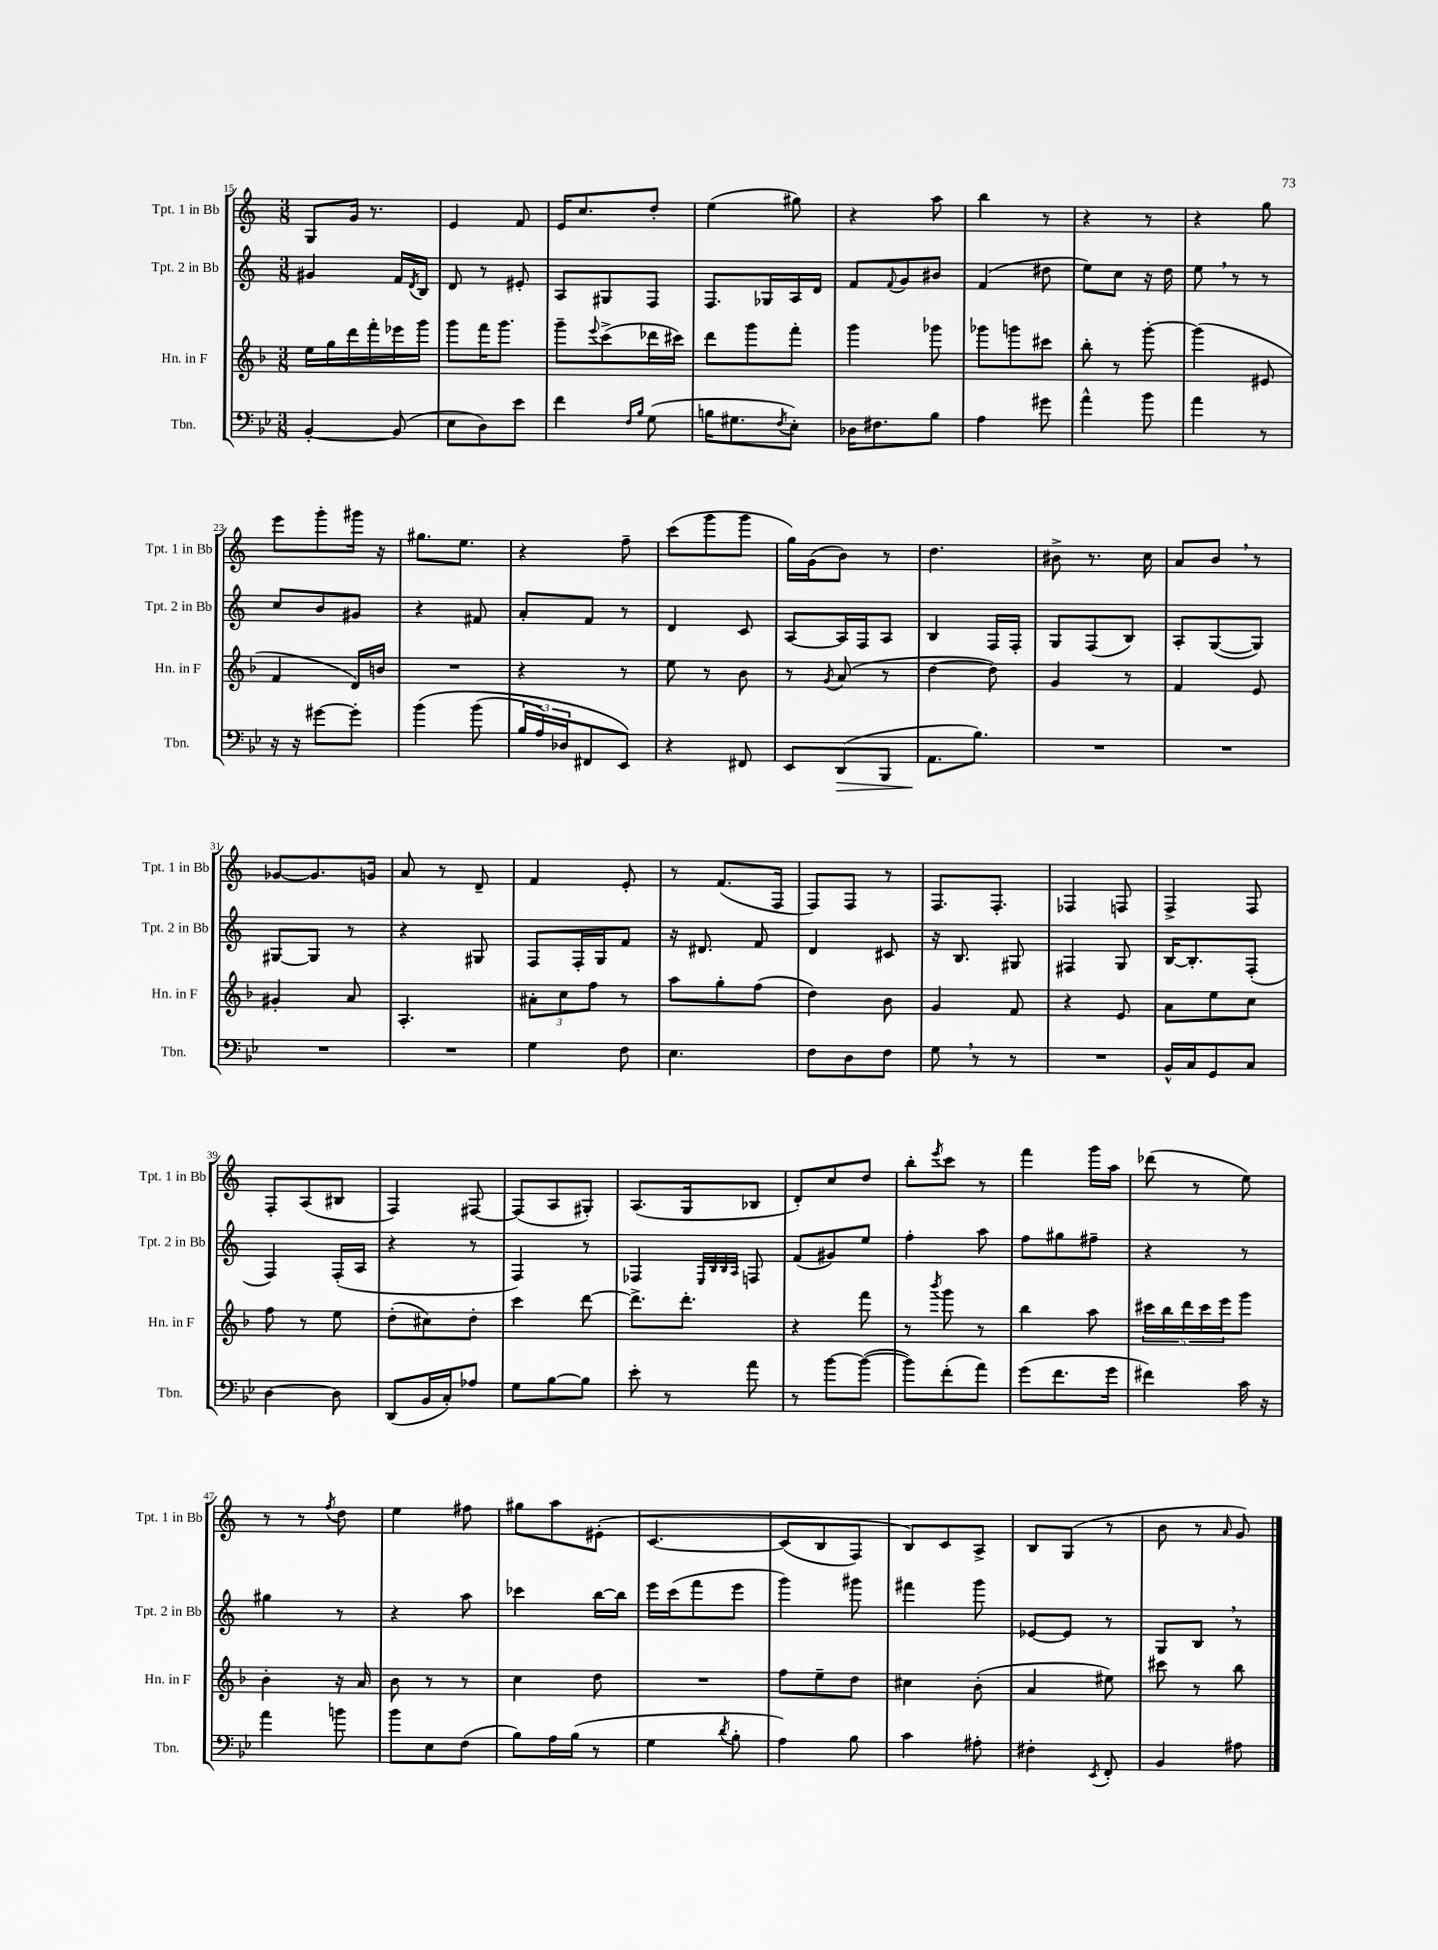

**kern	**kern	**kern	**kern
*staff4	*staff3	*staff2	*staff1
*clefF4	*clefG2	*clefG2	*clefG2
*k[b-e-]	*k[b-]	*k[]	*k[]
*M3/8	*M3/8	*M3/8	*M3/8
[4BB-'	16ee	4g#	8G
.	16gg	.	.
.	16ddd	.	16g
.	16fff'	.	8.r
(8BB-]	16eee-	16f	.
.	.	8qd	.
.	16ggg	16B	.
=	=	=	=
8E-	8ggg	8d	4e
8D)	16fff	8r	.
.	8.ggg	.	.
8e-	.	8e#'	8f
=	=	=	=
4f	8ggg~	8A	16e
.	.	.	8.cc
.	8qqeee	.	.
.	(8ccc^	8G#	.
16qqF	.	.	.
16qqB-	.	.	.
(8G	16ddd-	8F	8dd'
.	16ccc#)	.	.
=	=	=	=
16B	8ddd	8.F	(4ee
8.G#	.	.	.
.	8ggg	.	.
.	.	16G-	.
8qF	.	.	.
8E-')	8fff'	16A	8gg#)
.	.	16d	.
=	=	=	=
16D-	4ggg	8f	4r
8.F#	.	.	.
.	.	8qqf	.
.	.	8g	.
8B-	8ggg-	8b#	8aa
=	=	=	=
4A	8ggg-	(4f	4bb
.	8ggg	.	.
8g#	8ccc#	8dd#	8r
=	=	=	=
4a^^	8bb-'	8ee)	4r
.	8r	8cc	.
8b-	[8ggg'	16r	8r
.	.	16dd	.
=	=	=	=
4a	(4ggg]	8ee	4r
.	.	8r	.
8r	8e#	8r	8gg
=	=	=	=
16r	4f	8cc	8eee
16r	.	.	.
[8g#	.	8b	8ggg'
8g#']	16d)	8g#	16ggg#
.	16b	.	16r
=	=	=	=
&(4b-	4.r	4r	8.gg#
.	.	.	8.ee
(8b-	.	8f#	.
=	=	=	=
24B-	4r	8a'	4r
24A)	.	.	.
24D-	.	.	.
8FF#	.	8f	.
8EE-&)	8r	8r	8ff~
=	=	=	=
4r	8ee	4d	(8ccc
.	8r	.	8ggg
8FF#	8b-	8c	8ggg
=	=	=	=
8EE-	8r	[8A	16gg)
.	.	.	(16g
.	8qg	.	.
(8DD	(8a	16A]	8b)
.	.	16F	.
8BBB-	8r	8A	8r
=	=	=	=
8.AA	[4dd	4B	4.dd
8.B-)	.	.	.
.	8dd])	16F	.
.	.	16F'	.
=	=	=	=
4.r	4g	8G	8b#^
.	.	(8F	8.r
.	8r	8B)	.
.	.	.	16cc
=	=	=	=
4.r	4f	8A'	8a
.	.	([8G	8b
.	8e	8G])	8r
=	=	=	=
4.r	4g#'	[8G#	[8g-
.	.	8G#]	8.g-]
.	8a	8r	.
.	.	.	16g
=	=	=	=
4.r	4.A'	4r	8a
.	.	.	8r
.	.	8G#	8d~
=	=	=	=
4G	12a#'	8F	4f
.	12cc	.	.
.	.	16F'	.
.	12ff	.	.
.	.	16G	.
8F	8r	8f	8e'
=	=	=	=
4.E-	8aa	16r	8r
.	.	8.d#	.
.	8gg'	.	(8.f
.	(8ff	8f	.
.	.	.	16F
=	=	=	=
8F	4dd)	4d	8F)
8D	.	.	8F
8F	8b-	8c#	8r
=	=	=	=
8G	4g	16r	8.F
.	.	8.B	.
8r	.	.	.
.	.	.	8.F'
8r	8f	8G#	.
=	=	=	=
4.r	4r	4F#	4F-
.	8e	8G	8F
=	=	=	=
16BB-^^	8a	[16B	4F^
16C	.	8.B']	.
8GG	8ee	.	.
8C	8cc	(8F'	8F
=	=	=	=
[4D	8ff	4F)	8F'
.	8r	.	(8A
8D]	8ee	(16F'	8B#
.	.	16A	.
=	=	=	=
(8DD	(8dd'	4r	4F)
16BB-	8cc#)	.	.
16C')	.	.	.
8A-	8dd'	8r	[8F#
=	=	=	=
8G	4ccc	4F)	(8F#]
[8B-	.	.	8A
8B-]	[8ddd	8r	8G#')
=	=	=	=
8e-'	8.ddd^]	4F-	(8.A
8r	.	.	.
.	8.ddd'	.	16G
.	.	32qqE	.
.	.	32qqB	.
.	.	32qqB	.
.	.	32qqA	.
8a	.	8F	8B-
=	=	=	=
8r	4r	(8f	8d')
[8b-	.	8g#)	8cc
(8b-_	8fff	8ee	8dd
=	=	=	=
8b-])	8r	4ff'	8bb'
.	8qbbb-	.	8qeee
(8f'	8ggg	.	8ccc
8a)	8r	8aa	8r
=	=	=	=
(8g	4bb-	8ff	4fff
8.f	.	8gg#	.
.	8aa	8ff#~	16ggg
16g	.	.	16aa
=	=	=	=
4f#)	20ccc#	4r	(8ddd-
.	20bb-	.	.
.	20ddd	.	.
.	.	.	8r
.	20ccc#	.	.
.	20eee	.	.
16c	8ggg	8r	8ee)
16r	.	.	.
=	=	=	=
4a	4b-'	4gg#	8r
.	.	.	8r
.	.	.	8qff
8b	16r	8r	8dd
.	16a	.	.
=	=	=	=
8b-	8b-	4r	4ee
8E-	8r	.	.
(8F	8r	8aa	8ff#
=	=	=	=
8B-)	4cc	4ccc-	8gg#
16A	.	.	8aa
(16B-	.	.	.
8r	8dd	[16bb	&(8e#'
.	.	16bb]	.
=	=	=	=
4G	4.r	16eee	[4.c
.	.	(16ccc	.
.	.	8fff	.
8qd	.	.	.
8B-'	.	8eee	.
=	=	=	=
4A)	8ff	4ggg)	(8c]
.	8ee~	.	8B
8B-	8dd	8ggg#	8F)
=	=	=	=
4c	4cc#	4fff#	8B&)
.	.	.	8c
8A#'	(8b-'	8ggg	8A^
=	=	=	=
4F#'	4a	[8e-	8B
.	.	8e-]	(8G
8qEE-	.	.	.
8FF'	8ee#)	8r	8r
=	=	=	=
4BB-	8ccc#	8G	8b
.	8r	8B	8r
.	.	.	16qqa
8A#	8bb-	8r	8g)
==	==	==	==
*-	*-	*-	*-
